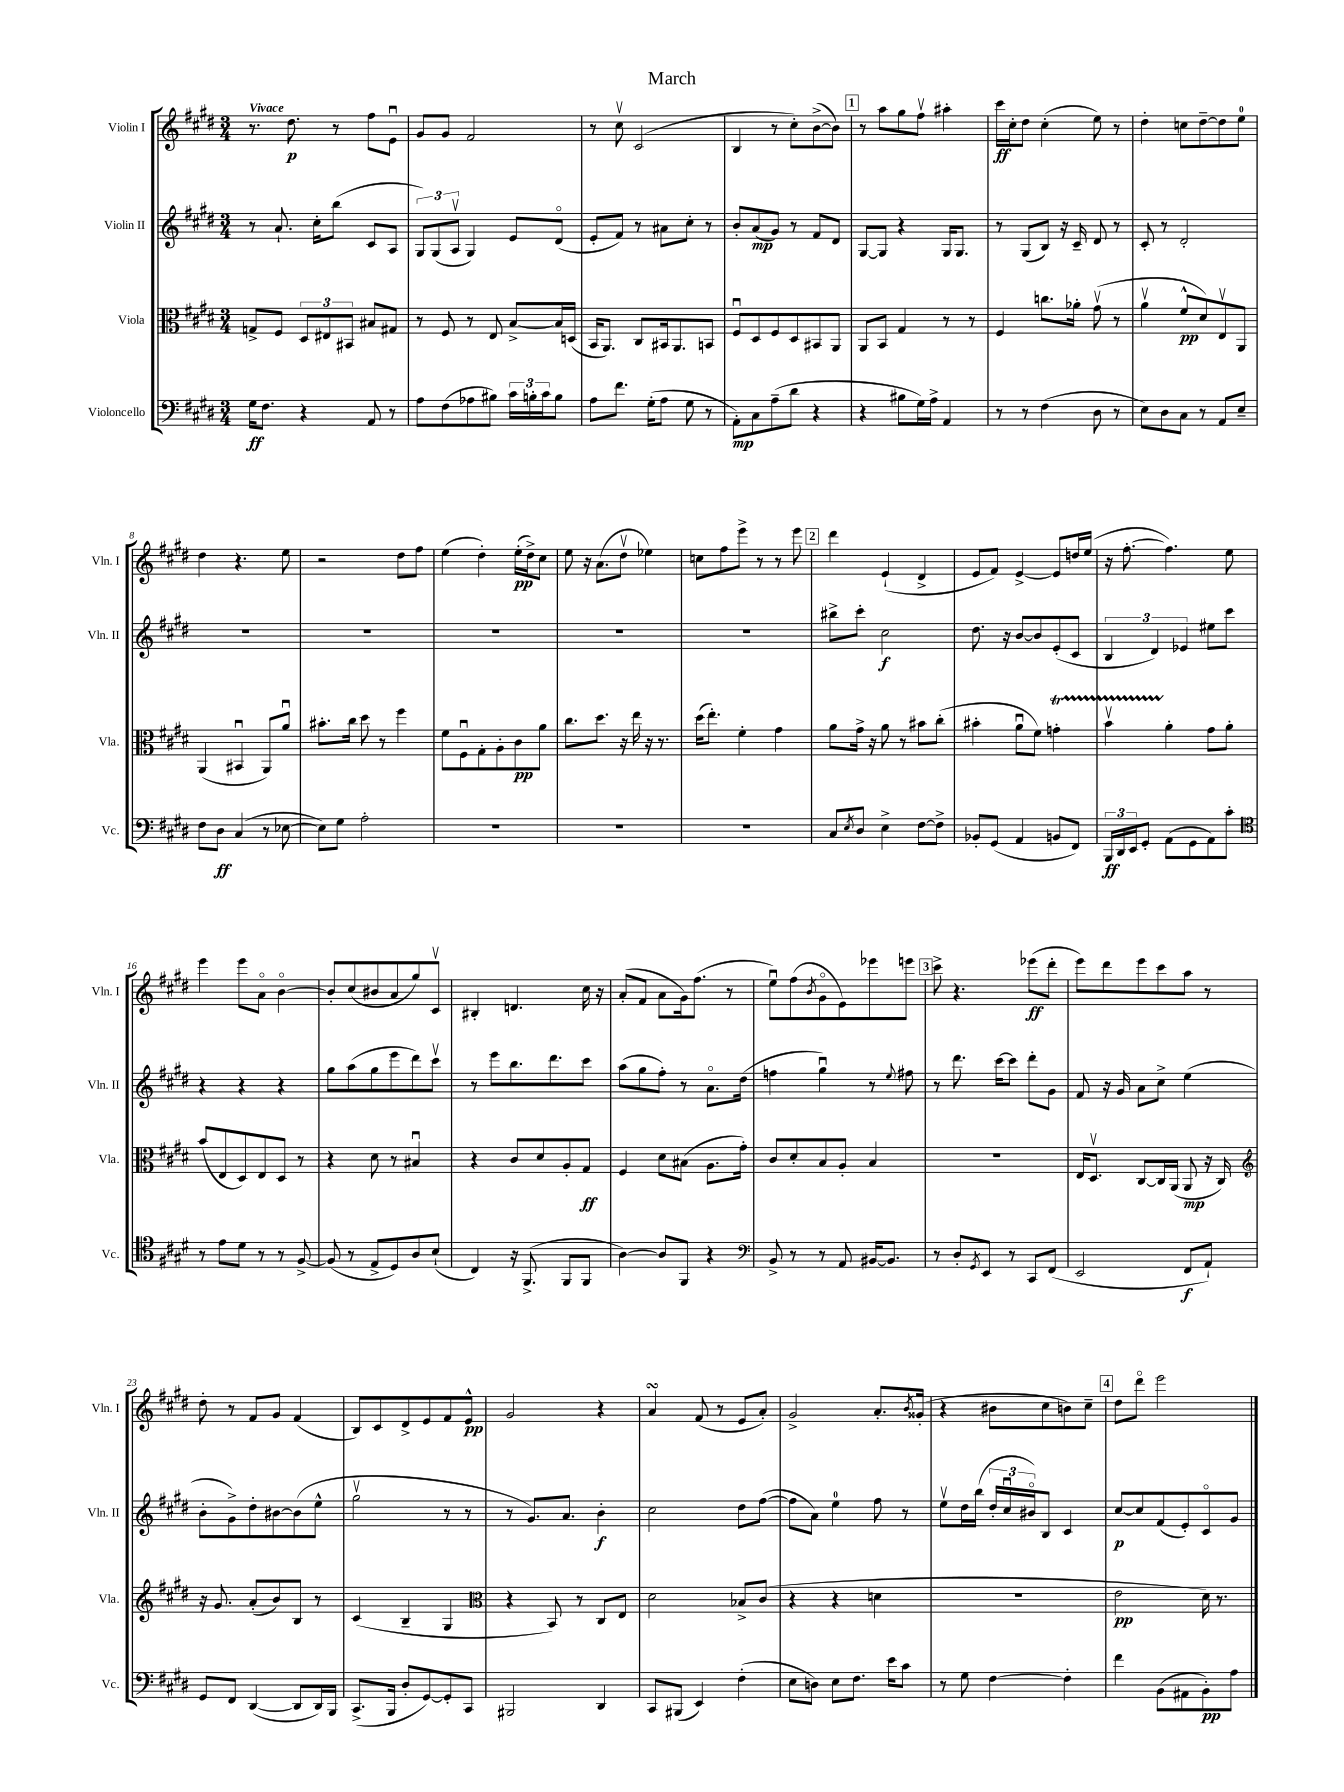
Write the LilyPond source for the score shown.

\header { title = "March" }
<<
\new StaffGroup <<
\new Staff = "s0" \with { instrumentName = "Violin I" shortInstrumentName = "Vln. I" } {
    \clef treble \key e \major \numericTimeSignature \time 3/4 \tempo "Vivace"
    r8. dis''8.\p r8 fis''8 e'8\downbow |
    gis'8 gis'8 fis'2 |
    r8 cis''8\upbow cis'2( |
    b4 r8 cis''8-.) b'8~->( b'8) |
    \mark \markup { \box "1" } r8 a''8 gis''8 fis''8\upbow ais''4-. |
    cis'''16\ff cis''16-. dis''8 cis''4-.( e''8) r8 |
    dis''4-. c''8 dis''8~-- dis''8 e''8-0 |
    dis''4 r4. e''8 |
    r2 dis''8 fis''8 |
    e''4( dis''4-.) e''16-.\pp( dis''16->) cis''8 |
    e''8 r16 a'8.( dis''8\upbow ees''4) |
    c''8 fis''8 e'''8-> r8 r8 e'''8 |
    \mark \markup { \box "2" } dis'''4 e'4-!( dis'4-> |
    e'8 fis'8) e'4~-> e'8 d''16 e''16( |
    r16 fis''8.~-. fis''4.) e''8 |
    e'''4 e'''8 a'8\flageolet b'4~\flageolet |
    b'8-. cis''8( bis'8 a'8 gis''8) cis'8\upbow |
    bis4-. d'4. cis''16 r16 |
    a'8-.( fis'8 a'8 gis'16) fis''8.( r8 |
    e''8\downbow) fis''8( \acciaccatura { b'8 } gis'8\flageolet e'8) ees'''8 e'''8 |
    \mark \markup { \box "3" } cis'''8-> r4. ees'''8\ff( dis'''8-. |
    e'''8) dis'''8 e'''8 cis'''8 a''8 r8 |
    dis''8-. r8 fis'8 gis'8 fis'4( |
    b8) cis'8 dis'8-> e'8 fis'8 e'8-^\pp |
    gis'2 r4 |
    a'4\turn fis'8( r8 e'8 a'8-.) |
    gis'2-> a'8.-. \acciaccatura { b'8 } gisis'16-.( |
    r4 bis'8 cis''8 b'8) cis''8-- |
    \mark \markup { \box "4" } dis''8 dis'''8\flageolet e'''2 \bar "|." |
}
\new Staff = "s1" \with { instrumentName = "Violin II" shortInstrumentName = "Vln. II" } {
    \clef treble \key e \major \numericTimeSignature \time 3/4
    r8 a'8.-! cis''16-. b''8( cis'8 a8 |
    \tuplet 3/2 { gis8) gis8( a8\upbow } gis4) e'8 dis'8\flageolet( |
    e'8-. fis'8) r8 ais'8 cis''8-. r8 |
    b'8-. a'8\mp( gis'8) r8 fis'8 dis'8 |
    \mark \markup { \box "1" } gis8~ gis8 r4 gis16 gis8. |
    r8 gis8( b8) r16 cis'16-- dis'8 r8 |
    cis'8-. r8 dis'2-. |
    R2. |
    R2. |
    R2. |
    R2. |
    R2. |
    \mark \markup { \box "2" } bis''8-> cis'''8-. cis''2\f |
    dis''8. r16 b'8~ b'8 e'8-.( cis'8 |
    \tuplet 3/2 { b4 dis'4) ees'4 } eis''8 cis'''8 |
    r4 r4 r4 |
    gis''8 a''8( gis''8 e'''8 dis'''8) cis'''8\upbow |
    r8 e'''8 b''8. dis'''8. cis'''8 |
    a''8( gis''8 fis''8-.) r8 a'8.\flageolet dis''16( |
    f''4 gis''4\downbow) r8 \appoggiatura { e''8 } fis''8 |
    \mark \markup { \box "3" } r8 dis'''8. cis'''16~ cis'''8 dis'''8-. gis'8 |
    fis'8 r16 gis'16 a'8 cis''8-> e''4( |
    b'8-. gis'8->) dis''8-. bis'8~ bis'8( e''8-^ |
    gis''2\upbow r8 r8 |
    r8 gis'8.) a'8. b'4-.\f |
    cis''2 dis''8 fis''8~( |
    fis''8 a'8) e''4-0 fis''8 r8 |
    e''8\upbow dis''16 b''16( \tuplet 3/2 { dis''16-. cis''16\downbow bis'16\flageolet) } b8 cis'4 |
    \mark \markup { \box "4" } cis''8~\p cis''8 fis'8( e'8-.) cis'8\flageolet gis'8 \bar "|." |
}
\new Staff = "s2" \with { instrumentName = "Viola" shortInstrumentName = "Vla." } {
    \clef alto \key e \major \numericTimeSignature \time 3/4
    g8-> fis8 \tuplet 3/2 { dis8 eis8 bis,8 } bis8 gis8 |
    r8 fis8 r8 e8 b8~-> b16 d16( |
    b,16 a,8.) cis8 bis,16 a,8. b,8 |
    fis8\downbow dis8 fis8 dis8 bis,8 a,8 |
    \mark \markup { \box "1" } a,8 b,8 gis4 r8 r8 |
    fis4 c''8. aes'16-. gis'8\upbow( r8 |
    a'4\upbow fis'8-^\pp dis'8) e8\upbow a,8 |
    a,4( bis,4\downbow a,8) a'8\downbow |
    bis'8.-. cis''16 dis''8 r8 fis''4 |
    fis'8 fis8\downbow gis8-. a8-. cis'8\pp a'8 |
    cis''8. dis''8. r16 e''16 r16 r8. |
    dis''16( e''8.-.) fis'4-. gis'4 |
    \mark \markup { \box "2" } a'8 gis'16-> r16 a'8 r8 bis'8 cis''8-.( |
    bis'4-. a'8\downbow fis'8) g'4-.\startTrillSpan |
    b'4\upbow a'4-.\stopTrillSpan gis'8 a'8-. |
    b'8( e8 dis8) e8 dis8 r8 |
    r4 dis'8 r8 bis4\downbow |
    r4 cis'8 dis'8 a8-. gis8\ff |
    fis4 dis'8 bis8( a8. gis'16-.) |
    cis'8 dis'8-. b8 a8-. b4 |
    \mark \markup { \box "3" } R2. |
    e16 dis8.\upbow cis8~ cis16 a,16( a,8\mp r16 cis16) |
    \clef treble r16 gis'8. a'8-.( b'8) b8 r8 |
    cis'4( b4-- gis4 |
    \clef alto r4 b,8) r8 cis8 e8 |
    dis'2 bes8-> cis'8( |
    r4 r4 d'4 |
    R2. |
    \mark \markup { \box "4" } e'2\pp dis'16) r8. \bar "|." |
}
\new Staff = "s3" \with { instrumentName = "Violoncello" shortInstrumentName = "Vc." } {
    \clef bass \key e \major \numericTimeSignature \time 3/4
    gis16\ff fis8. r4 a,8 r8 |
    a8 fis8( aes8 bis8) \tuplet 3/2 { cis'16 b16-. cis'16 } b8 |
    a8 fis'8. gis16-.( a8 gis8 r8 |
    a,8-.\mp) cis8 a8--( dis'8 r4 |
    \mark \markup { \box "1" } r4 bis8 gis16) a16-> a,4 |
    r8 r8 fis4( dis8 r8 |
    e8) dis8 cis8 r8 a,8 e8-- |
    fis8 dis8\ff cis4( r8 ees8~ |
    ees8) gis8 a2-. |
    R2. |
    R2. |
    R2. |
    \mark \markup { \box "2" } cis8 \acciaccatura { e8 } dis8 e4-> fis8~ fis8-> |
    bes,8-. gis,8( a,4 b,8 fis,8) |
    \tuplet 3/2 { b,,16\ff dis,16 e,16 } gis,8-. a,8( gis,8 a,8) cis'8-. |
    \clef tenor r8 e'8 dis'8 r8 r8 fis8~-> |
    fis8( r8 e8-> dis8) a8 b8-!( |
    cis4) r16 fis,8.->( fis,8 fis,8 |
    a4~) a8 fis,8 r4 |
    \clef bass b,8-> r8 r8 a,8 bis,16~ bis,8. |
    \mark \markup { \box "3" } r8 dis8-. \acciaccatura { gis,8 } e,8 r8 cis,8 fis,8( |
    e,2 fis,8\f a,8-!) |
    gis,8 fis,8 dis,4~( dis,8 dis,16) b,,16 |
    cis,8.->( b,,16 dis8-. gis,8~) gis,8-. cis,8 |
    bis,,2 dis,4 |
    cis,8 bis,,8( e,4) fis4-.( |
    e8 d8) e8 fis8. e'16 cis'8 |
    r8 gis8 fis4~ fis4-. |
    \mark \markup { \box "4" } fis'4 b,8( ais,8 b,8-.\pp) a8 \bar "|." |
}
>>
>>
